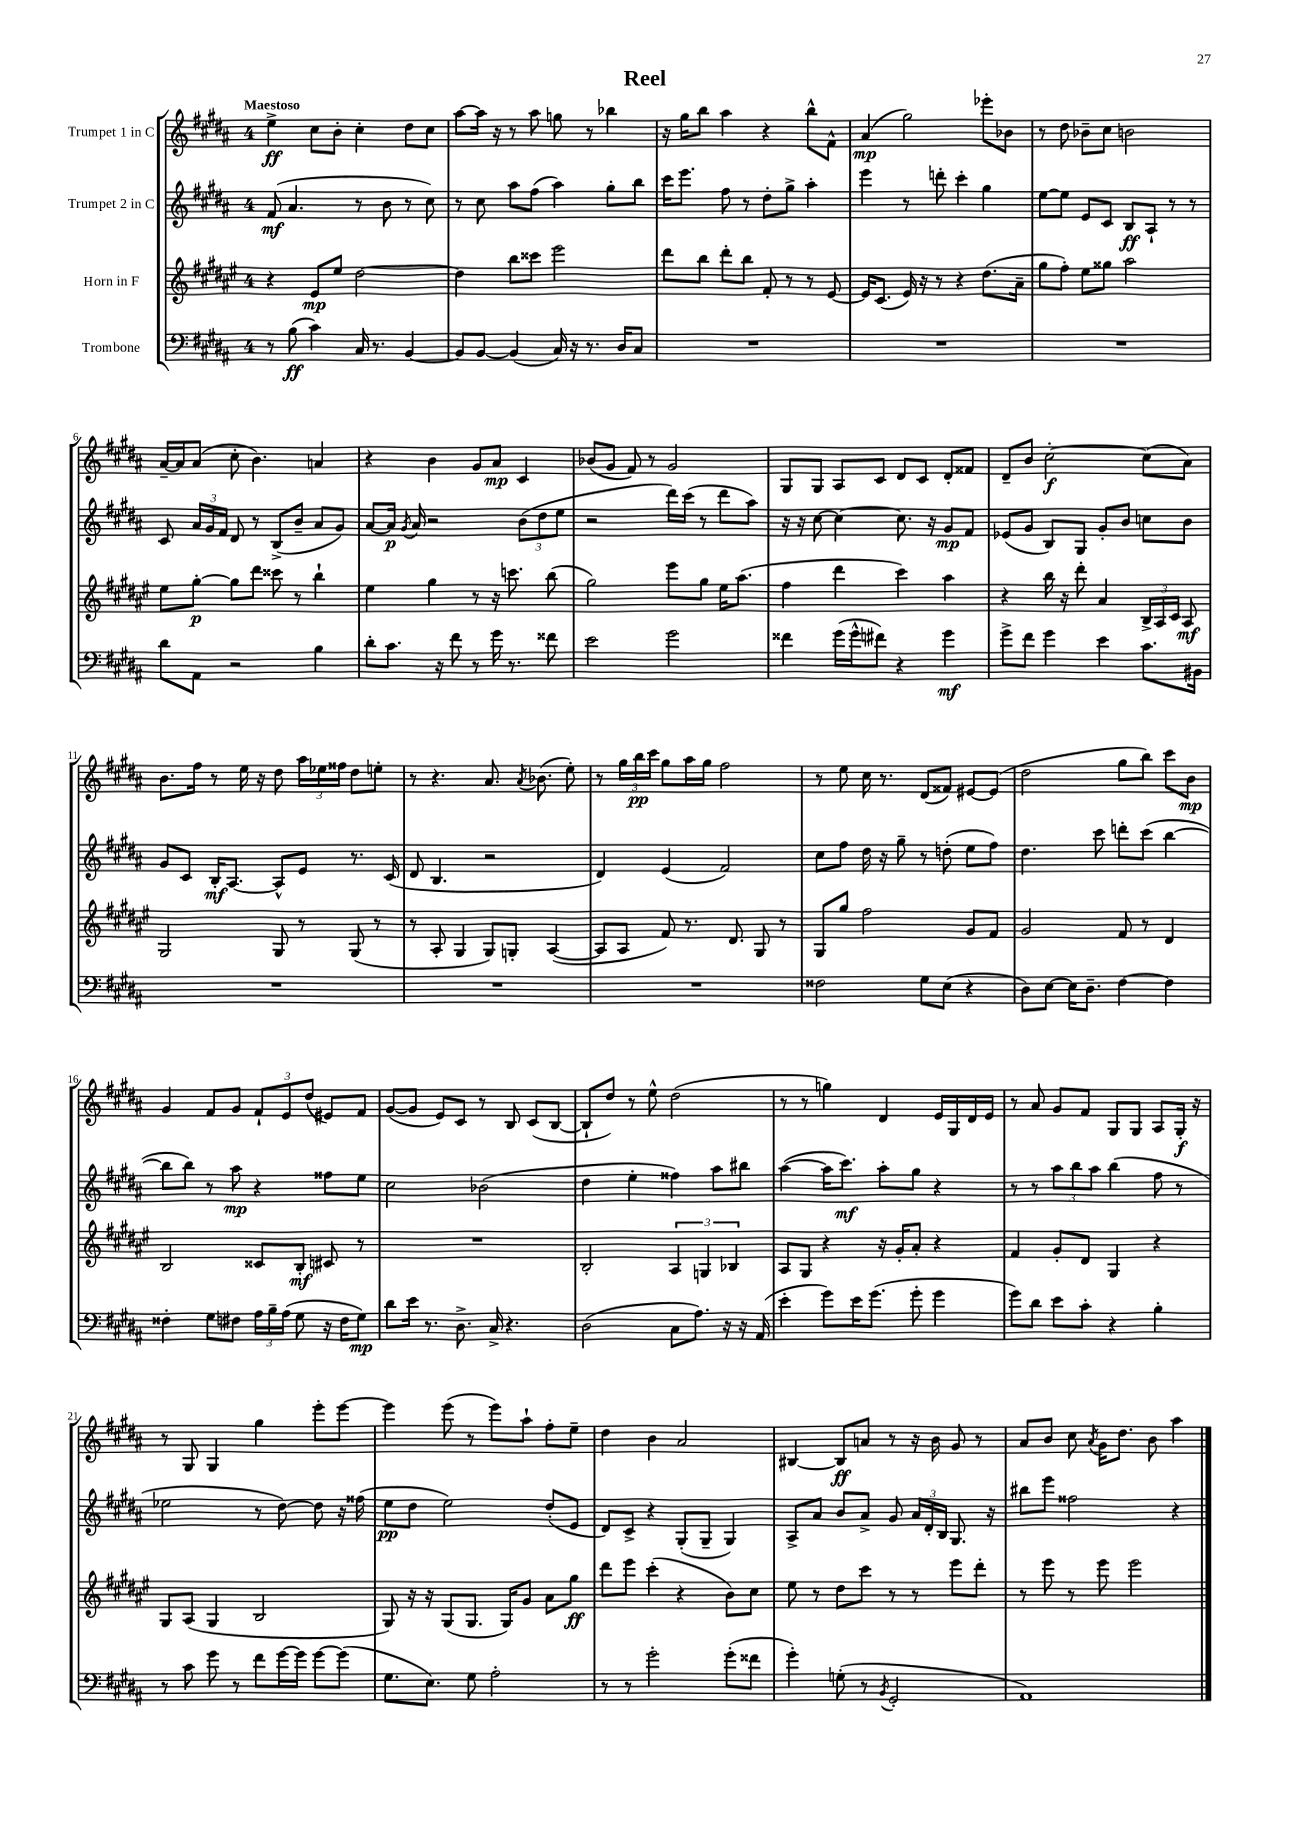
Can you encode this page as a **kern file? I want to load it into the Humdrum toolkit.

**kern	**kern	**kern	**kern
*staff4	*staff3	*staff2	*staff1
*clefF4	*clefG2	*clefG2	*clefG2
*k[f#c#g#d#a#]	*k[f#c#g#d#a#e#]	*k[f#c#g#d#a#]	*k[f#c#g#d#a#]
*M4/4	*M4/4	*M4/4	*M4/4
8r	4r	(8f#	4ee^
(8B	.	4.a#	.
4c#)	8e#	.	8cc#
.	8ee#	.	8b'
16C#	[2dd#	8r	4cc#'
8.r	.	.	.
.	.	8b	.
[4BB	.	8r	8dd#
.	.	8cc#)	8cc#
=	=	=	=
8BB]	4dd#]	8r	[8aa#
[8BB	.	8cc#	16aa#]
.	.	.	16r
(4BB]	8bb	8aa#	8r
.	8ccc##	(8ff#	8aa#
16C#)	2eee#	4aa#)	8gg
16r	.	.	.
8.r	.	.	8r
.	.	8gg#'	4bb-
16D#	.	.	.
8C#	.	8bb	.
=	=	=	=
1r	8ddd#	16ccc#	16r
.	.	8.eee	16gg#
.	8bb	.	8bb
.	8ddd#'	8ff#	4aa#
.	8bb	8r	.
.	8f#'	8dd#'	4r
.	8r	8gg#^	.
.	8r	4aa#'	8bb^^
.	[8e#	.	8f#^^
=	=	=	=
1r	16e#]	4eee	(4a#
.	(8.c#	.	.
.	16e#)	8r	2gg#)
.	16r	.	.
.	8r	8ddd'	.
.	4r	4ccc#'	.
.	(8.dd#	4gg#	8eee-'
.	.	.	8b-
.	16a#~	.	.
=	=	=	=
1r	8gg#	[8ee	8r
.	8ff#')	8ee]	8dd#
.	8ee#	8e	8b-~
.	8gg##	8c#	8cc#
.	2aa#	8B	2b
.	.	8A#`	.
.	.	8r	.
.	.	8r	.
=	=	=	=
8d#	8ee#	8c#	[16a#~
.	.	.	16a#]
8AA#	[8gg#'	24a#	(8a#
.	.	24g#	.
.	.	24f#	.
2r	8gg#]	8d#	8cc#'
.	8ddd#	8r	4.b)
.	8ccc##	(8B^	.
.	8r	8b~	.
4B	4bb`	8a#	4a
.	.	8g#)	.
=	=	=	=
8d#'	4ee#	[8a#	4r
8.c#	.	16a#]	.
.	.	8qg#	.
.	.	16a#	.
.	4gg#	2r	4b
16r	.	.	.
8f#	.	.	.
8r	8r	.	8g#
16g#	16r	.	8a#
8.r	8.ccc	.	.
.	.	(12b	4c#
.	.	12dd#	.
8f##	(8bb	.	.
.	.	12ee	.
=	=	=	=
2e	2gg#)	2r	(8b-
.	.	.	8g#
.	.	.	8f#)
.	.	.	8r
2g#	8eee#	16ddd#)	2g#
.	.	(16ccc#	.
.	8gg#	8r	.
.	16ee#	8ddd#	.
.	(8.aa#	.	.
.	.	8aa#)	.
=	=	=	=
4f##	4ff#	16r	8G#
.	.	16r	.
.	.	[8cc#	8G#
(16g#	4ddd#	4cc#_	8A#
16g#^^	.	.	.
8f#)	.	.	8c#
4r	4ccc#)	8.cc#]	8d#
.	.	.	8c#
.	.	16r	.
4g#	4aa#	8g#	8d#'
.	.	8f#	8f##
=	=	=	=
8g#^	4r	(8e-	8d#~
8f#	.	8g#	8b
4g#	16bb	8B)	[2cc#'
.	16r	.	.
.	8ddd#'	8G#	.
4e	4a#	8g#'	.
.	.	8b	.
8.c#	24B^	8cc	(8cc#]
.	24A#	.	.
.	24c#	.	.
.	8A#	8b	8a#)
16BB#	.	.	.
=	=	=	=
1r	2G#	8g#	8.b
.	.	8c#	.
.	.	.	16ff#
.	.	16B'	8r
.	.	[8.A#	.
.	.	.	16ee
.	.	.	16r
.	8G#	8A#^^]	8dd#
.	8r	8e	24aa#
.	.	.	24ee-
.	.	.	24ff##
.	(8G#	8.r	8dd#
.	8r	.	8ee'
.	.	(16c#	.
=	=	=	=
1r	8r	8d#	8r
.	8A#'	4.B	4.r
.	4G#	.	.
.	8G#)	2r	8.a#
.	8G'	.	.
.	.	.	8qa#
.	.	.	(8.b-
.	([4A#	.	.
.	.	.	8ee')
=	=	=	=
1r	8A#]	4d#)	8r
.	8A#	.	24gg#
.	.	.	24bb
.	.	.	24ccc#
.	8f#)	(4e	8gg#
.	8.r	.	16aa#
.	.	.	16gg#
.	.	2f#)	2ff#
.	8.d#	.	.
.	8G#	.	.
.	8r	.	.
=	=	=	=
2F##	8G#	8cc#	8r
.	8gg#	8ff#	8ee
.	2ff#	16dd#	16cc#
.	.	16r	8.r
.	.	8gg#~	.
8G#	.	8r	(8d#
(8E	.	(8dd'	8f##)
4r	8g#	8ee	[8e#
.	8f#	8ff#)	(8e#]
=	=	=	=
8D#)	2g#	4.dd#	2dd#
[8E	.	.	.
16E]	.	.	.
8.D#~	.	.	.
.	.	8ccc#	.
[4F#	8f#	8ddd'	8gg#
.	8r	(8ccc#	8bb)
4F#]	4d#	[4bb	8ccc#
.	.	.	8b
=	=	=	=
4F##'	2B	8bb]	4g#
.	.	8bb)	.
8G#	.	8r	8f#
8F#	.	8aa#	8g#
24A#	8c##	4r	12f#`
24B~	.	.	.
(24A#	.	.	12e
8G#	8B'	.	.
.	.	.	(12dd#
16r	8c#	8ff##	8e#)
16F#	.	.	.
8G#)	8r	8ee	8f#
=	=	=	=
8d#	1r	2cc#	([8g#
16e	.	.	8g#]
8.r	.	.	.
.	.	.	8e)
8.D#^	.	.	8c#
.	.	(2b-	8r
16C#^	.	.	.
4.r	.	.	8B
.	.	.	(8c#
.	.	.	[8B
=	=	=	=
(2D#	2B'	4dd#	8B`]
.	.	.	8dd#)
.	.	4ee'	8r
.	.	.	8ee^^
8C#	6A#	4ff##)	(2dd#
8.A#)	.	.	.
.	6G	.	.
.	.	8aa#	.
16r	.	.	.
.	6B-	.	.
16r	.	8bb#	.
(16AA#	.	.	.
=	=	=	=
4e'	8A#	([4aa#	8r
.	8G#	.	8r
8g#)	4r	16aa#]	4gg)
.	.	8.ccc#)	.
16e	.	.	.
(8.g#	.	.	.
.	16r	8aa#'	4d#
.	16g#'	.	.
8g#'	8a#'	8gg#	.
4g#	4r	4r	16e
.	.	.	16G#
.	.	.	16d#
.	.	.	16e
=	=	=	=
8g#)	4f#	8r	8r
8d#	.	8r	8a#
8e	8g#'	12aa#	8g#
.	.	12bb	.
8c#'	8d#	.	8f#
.	.	12aa#	.
4r	4G#	(4bb	8G#
.	.	.	8G#
4B'	4r	8ff#	8A#
.	.	8r	16G#'
.	.	.	16r
=	=	=	=
8r	8G#	2ee-	8r
8c#	(8A#	.	8G#
8g#	4G#	.	4G#
8r	.	.	.
8f#	2B	8r	4gg#
[16g#	.	[8dd#)	.
16g#]	.	.	.
[8g#	.	8dd#]	8eee'
(8g#]	.	16r	[8eee
.	.	(16ff##	.
=	=	=	=
8.G#	8G#)	8ee	4eee]
.	16r	8dd#	.
8.E)	16r	.	.
.	(8G#	2ee)	(8eee
8G#	8.G#	.	8r
2A#'	.	.	8eee)
.	16G#)	.	.
.	8g#	.	8aa#`
.	8a#	(8dd#'	8ff#'
.	8gg#	8e	8ee~
=	=	=	=
8r	8ddd#	8d#)	4dd#
8r	8eee#	8c#^	.
2g#'	(4ccc#'	4r	4b
.	4r	(8G#'	2a#
.	.	8G#~	.
(8g#'	8b)	4G#)	.
8f##	8cc#	.	.
=	=	=	=
4g#')	8ee#	8A#^	[4B#
.	8r	8a#	.
(8G'	8dd#	8b	8B#]
8r	8ccc#	8a#^	8a
8qBB	.	.	.
2GG#'	8r	8g#	8r
.	8r	24a#	16r
.	.	24d#'	.
.	.	.	16b
.	.	24B	.
.	8eee#	8.G#	8g#
.	8ddd#'	.	8r
.	.	16r	.
=	=	=	=
1AA#)	8r	8bb#	8a#
.	8eee#	8eee	8b
.	8r	2ff##	8cc#
.	.	.	8qa#
.	8eee#	.	16g#
.	.	.	8.dd#
.	2eee#	.	.
.	.	.	8b
.	.	4r	4aa#
==	==	==	==
*-	*-	*-	*-
